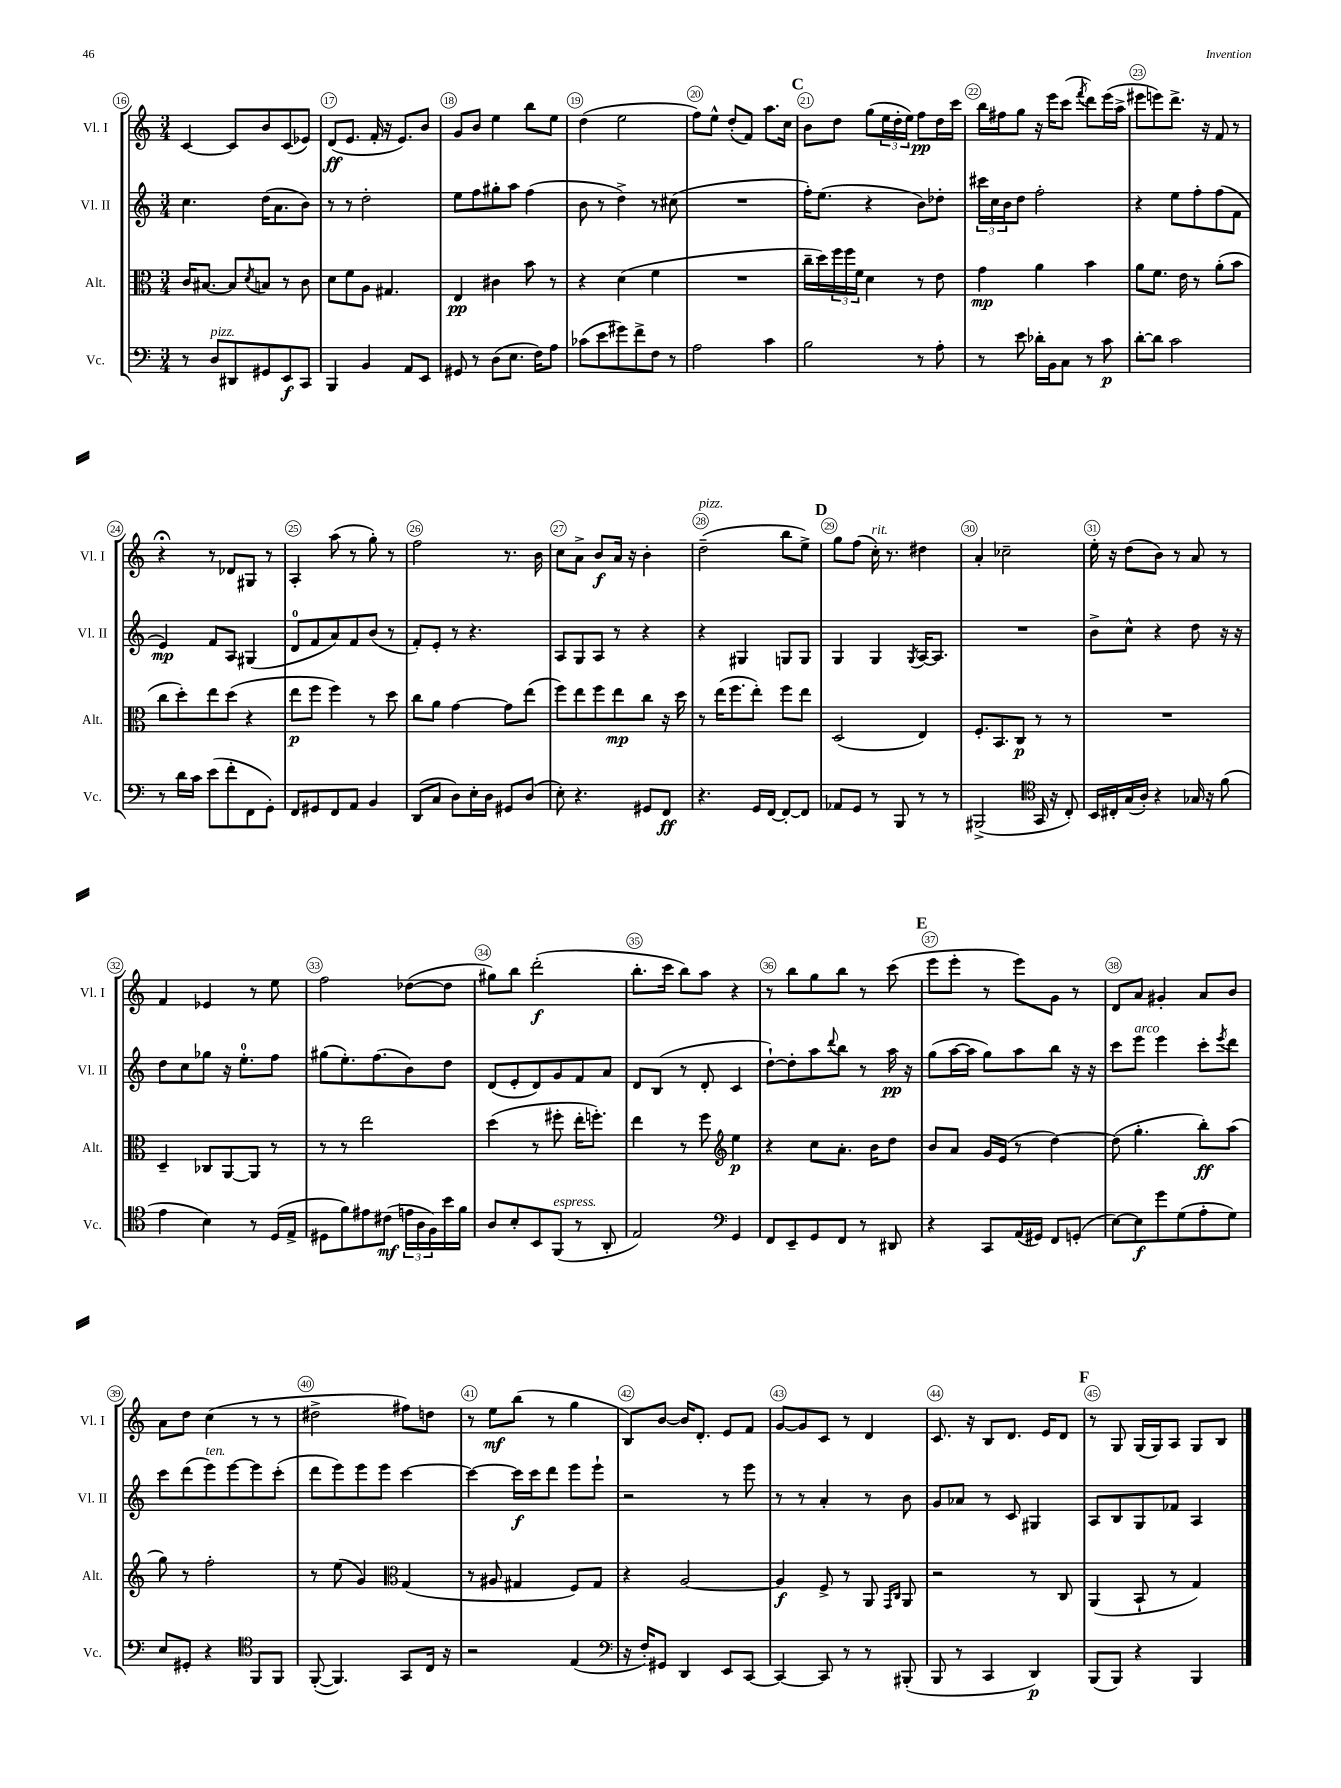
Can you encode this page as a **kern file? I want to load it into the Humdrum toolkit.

**kern	**kern	**kern	**kern
*staff4	*staff3	*staff2	*staff1
*clefF4	*clefC3	*clefG2	*clefG2
*k[]	*k[]	*k[]	*k[]
*M3/4	*M3/4	*M3/4	*M3/4
8r	16c	4.cc	[4c
.	[8.B#	.	.
8D	.	.	.
8DD#	8B#]	.	8c]
.	8qd	.	.
8GG#	8B	(16dd	8b
.	.	8.a	.
8EE	8r	.	(8c
8CC	8c	8b)	8e-)
=	=	=	=
4BBB	8d	8r	(8d
.	8f	8r	8.e
4BB	8A	2dd'	.
.	.	.	16f'
.	4.G#	.	16r
.	.	.	8.e)
8AA	.	.	.
8EE	.	.	8b
=	=	=	=
8GG#	4E	8ee	8g
8r	.	8ff	8b
(8D	4c#	8gg#'	4ee
8.E	.	8aa	.
.	8b	(4ff	8bb
16F)	.	.	.
8A	8r	.	8ee
=	=	=	=
(8c-	4r	8b	(4dd
8e	.	8r	.
8g#)	(4d	4dd^)	2ee
8f^	.	.	.
8F	4f	8r	.
8r	.	(8cc#	.
=	=	=	=
2A	2.r	2.r	8ff)
.	.	.	8ee^^
.	.	.	(8dd'
.	.	.	8f)
4c	.	.	8.aa
.	.	.	16cc
=	=	=	=
2B	16cc~	16ff')	8b
.	16dd)	(8.ee	.
.	24ff	.	8dd
.	24ff	.	.
.	24f	.	.
.	4d	4r	(8gg
.	.	.	24ee
.	.	.	24dd'
.	.	.	24ee)
8r	8r	8b)	8ff
8A'	8e	8dd-'	16dd
.	.	.	16ccc
=	=	=	=
8r	4g	24ccc#	16bb
.	.	24cc	.
.	.	.	16ff#
.	.	24b	.
8e	.	8dd	8gg
16d-'	4a	2ff'	16r
16BB	.	.	16eee
8C	.	.	(8ccc
.	.	.	8qfff
8r	4b	.	8ddd)
8c	.	.	(16eee
.	.	.	16aa^
=	=	=	=
[8d'	8a	4r	8eee#
8d]	8.f	.	8eee)
2c	.	8ee	8.ddd^
.	16e	.	.
.	8r	8ff'	.
.	.	.	16r
.	(8a'	(8ff	8f
.	8b	8f	8r
=	=	=	=
8r	8cc	4e)	4r;
16d	8dd')	.	.
16c	.	.	.
(8e	8ee	8f	8r
8f'	(8dd	8A	8d-
8FF	4r	(4G#	8G#
8GG')	.	.	8r
=	=	=	=
8FF	8ee	8d	4A'
8GG#	8ff	8f	.
8FF	4ff)	8a)	(8aa
8AA	.	8f	8r
4BB	8r	(8b	8gg')
.	8dd	8r	8r
=	=	=	=
(8DD	8cc	8f')	2ff
8C	8a	8e'	.
8D)	[4g	8r	.
16E'	.	4.r	.
16D	.	.	.
8GG#	8g]	.	8.r
(8D	(8ee	.	.
.	.	.	16b
=	=	=	=
8E')	8ff)	8A	8cc
4.r	8ee	8G	8a^
.	8ff	8A	8b
.	8ee	8r	16a
.	.	.	16r
8GG#	8cc	4r	4b'
8FF	16r	.	.
.	16dd	.	.
=	=	=	=
4.r	8r	4r	(2dd~
.	(16ee	.	.
.	8.ff	.	.
.	.	4G#	.
16GG	8ee')	.	.
[16FF	.	.	.
8FF'_	8ff	8G	8bb
8FF]	8ee	8G	8ee^)
=	=	=	=
8AA-	(2D	4G	8gg
8GG	.	.	(8ff
8r	.	4G	16cc')
.	.	.	8.r
8BBB	.	.	.
.	.	8qG	.
8r	4E)	[16A	4dd#
.	.	8.A]	.
8r	.	.	.
=	=	=	=
(2BBB#^	8.F'	2.r	4a'
.	8.BB	.	.
.	.	.	2cc-~
.	8C	.	.
*clefC4	*	*	*
16GG	8r	.	.
16r	.	.	.
8C')	8r	.	.
=	=	=	=
16BB	2.r	8b^	16ee'
16C#'	.	.	16r
(16G	.	8cc^^	(8dd
16A')	.	.	.
4r	.	4r	8b)
.	.	.	8r
16G-	.	8dd	8a
16r	.	.	.
(8f	.	16r	8r
.	.	16r	.
=	=	=	=
4e	4D~	8dd	4f
.	.	8cc	.
4B)	8C-	8gg-	4e-
.	[8AA	16r	.
.	.	8.ee'	.
8r	8AA]	.	8r
(16D	8r	8ff	8ee
16E^	.	.	.
=	=	=	=
8D#	8r	(8gg#	2ff
8f)	8r	8.ee')	.
8e#	2ee	.	.
.	.	(8.ff	.
(8c#	.	.	.
24e	.	8b)	([8dd-
24A	.	.	.
24F)	.	.	.
16b	.	8dd	8dd-]
16f	.	.	.
=	=	=	=
8A	(4dd	(8d	8gg#)
8B'	.	8e'	8bb
8BB	8r	8d)	(2ddd'
(8FF	8ff#'	8g	.
8r	16ee'	8f	.
.	8.ff')	.	.
8AA'	.	8a	.
=	=	=	=
2E)	4ee	8d	8.bb'
.	.	(8B	.
.	.	.	16ccc
.	8r	8r	8bb)
.	8ff	8d'	8aa
*clefF4	*clefG2	*	*
4GG	4ee	4c	4r
=	=	=	=
8FF	4r	[8dd`)	8r
8EE~	.	8dd']	8bb
8GG	8cc	8aa	8gg
.	.	8qqddd	.
8FF	8.a'	8bb	8bb
8r	.	8r	8r
.	16b	.	.
8DD#	8dd	16aa	(8ccc
.	.	16r	.
=	=	=	=
4r	8b	(8gg	8eee
.	8a	[16aa	8eee'
.	.	16aa]	.
8CC	16g	8gg)	8r
.	(16e	.	.
(16AA	8r	8aa	8eee)
16GG#)	.	.	.
8FF	[4dd)	8bb	8g
(8GG'	.	16r	8r
.	.	16r	.
=	=	=	=
[8E)	(8dd]	8ccc	8d
8E]	4.gg'	8eee	8a
8g	.	4eee	4g#'
(8G	.	.	.
8A'	8bb')	8ccc'	8a
.	.	8qeee	.
8G)	(8aa	8ddd	8b
=	=	=	=
8E	8gg)	8ccc	8a
8GG#'	8r	(8ddd	8dd
4r	2ff'	8eee)	(4cc
.	.	[8eee	.
*clefC4	*	*	*
8FF	.	8eee]	8r
8FF	.	(8ccc'	8r
=	=	=	=
([8FF'	8r	8ddd	2dd#^
4.FF])	(8ee	8eee)	.
.	4g)	8eee	.
.	.	8eee	.
*	*clefC3	*	*
8GG	(4G	[4ccc	8ff#)
16C	.	.	8dd
16r	.	.	.
=	=	=	=
2r	8r	4ccc_	8r
.	8A#	.	8ee
.	4G#	16ccc]	(8bb
.	.	16ccc	.
.	.	8ddd	8r
(4E	8F)	8eee	4gg
.	8G#	8eee`	.
=	=	=	=
*clefF4	*	*	*
16r	4r	2r	8B)
16F')	.	.	.
8GG#	.	.	[8b
4DD	[2A	.	16b]
.	.	.	8.d'
8EE	.	8r	8e
[8CC	.	8eee	8f
=	=	=	=
4CC_	4A]	8r	[8g
.	.	8r	8g]
8CC]	8F^	4a'	8c
8r	8r	.	8r
8r	8AA	8r	4d
.	16qqGG	.	.
.	16qqC	.	.
(8BBB#'	8AA	8b	.
=	=	=	=
8BBB	2r	8g	8.c
8r	.	8a-	.
.	.	.	16r
4CC	.	8r	8B
.	.	8c	8.d
4DD)	8r	4G#	.
.	.	.	16e
.	8C	.	8d
=	=	=	=
(8BBB	(4AA	8A	8r
8BBB)	.	8B	8G
4r	8BB`	8G	(16G
.	.	.	16G)
.	8r	8f-	8A
4BBB	4G)	4A	8G
.	.	.	8B
==	==	==	==
*-	*-	*-	*-
